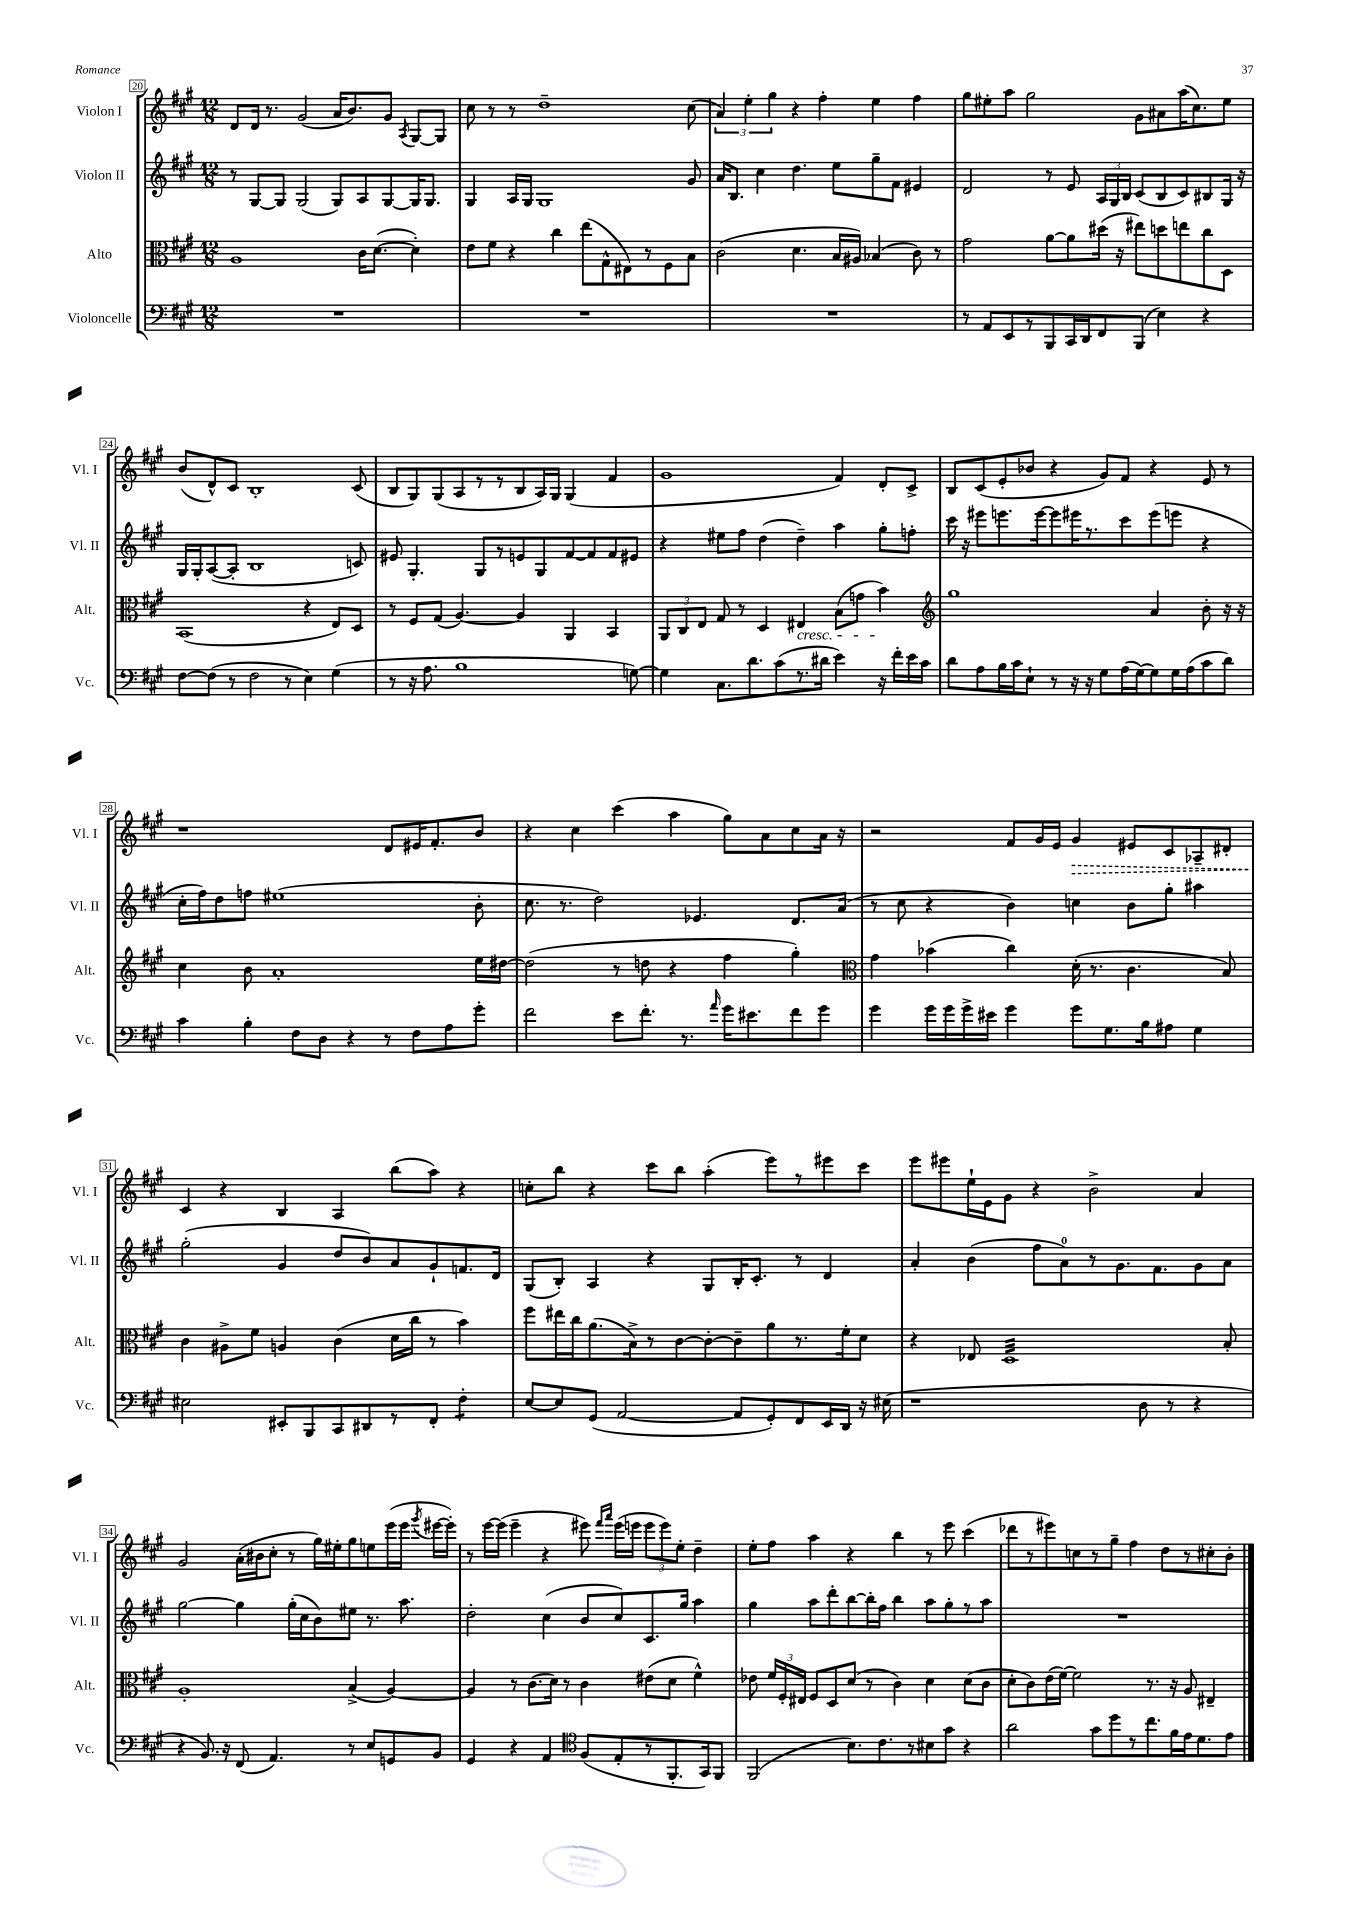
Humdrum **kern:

**kern	**kern	**kern	**kern
*staff4	*staff3	*staff2	*staff1
*clefF4	*clefC3	*clefG2	*clefG2
*k[f#c#g#]	*k[f#c#g#]	*k[f#c#g#]	*k[f#c#g#]
*M12/8	*M12/8	*M12/8	*M12/8
1.r	1A	8r	8d
.	.	[8G#	16d
.	.	.	8.r
.	.	8G#]	.
.	.	(2G#	(2g#
.	.	8G#)	16a
.	.	.	8.b)
.	16c#	8A	.
.	([8.d	.	.
.	.	[8G#	8g#
.	.	.	8qA
.	4d'])	16G#]	[8G#
.	.	8.G#	.
.	.	.	8G#]
=	=	=	=
1.r	8e	4G#	8cc#
.	8f#	.	8r
.	4r	16A	8r
.	.	16G#	.
.	.	1G#	1dd~
.	4cc#	.	.
.	(8ee	.	.
.	8G#^^	.	.
.	8E#)	.	.
.	8r	.	.
.	8F#	.	.
.	8B	8g#	(8cc#
=	=	=	=
1.r	(2c#	16a	6a)
.	.	8.B	.
.	.	.	6ee'
.	.	4cc#	.
.	.	.	6gg#
.	4.d	4.dd	4r
.	.	.	4ff#'
.	16B	8ee	.
.	16A#)	.	.
.	(4B-	8gg#~	4ee
.	.	8f#	.
.	8c#)	4e#	4ff#
.	8r	.	.
=	=	=	=
8r	2g#	2d	8gg#
8AA	.	.	8ee#'
8EE	.	.	8aa
8r	.	.	2gg#
8BBB	[8a	8r	.
16CC#	8a]	8e	.
16DD	.	.	.
8FF#	(16dd#	24A	.
.	.	24G#	.
.	16r	.	.
.	.	24B	.
(8BBB	8ee#)	(8c#	8g#
4E)	8dd	8B	8a#
.	8ee	8c#)	(16aa
.	.	.	8.cc#)
4r	8cc#	8B#	.
.	8D	16G#	8ee#
.	.	16r	.
=	=	=	=
[8F#	(1BB	16G#	(8b
.	.	16G#'	.
(8F#]	.	([8A	8d^^)
8r	.	8A']	8c#
2F#	.	1B	1B'
8r	.	.	.
4E)	4r	.	.
(4G#	8E)	.	.
.	8D	8c)	(8c#
=	=	=	=
8r	8r	8e#	8B
16r	8F#	4.G#'	8G#)
8.A	.	.	.
.	(8G#	.	(8G#
1B	[4.A)	.	8A
.	.	8G#	8r
.	.	8r	8r
.	4A]	8e	8B
.	.	8G#	16A)
.	.	.	16G#
.	4AA	[8f#	(4G#
.	.	8f#]	.
.	4BB	8f#	4f#
[8G)	.	8e#	.
=	=	=	=
4G]	12AA	4r	1g#
.	12C#	.	.
.	12E	.	.
8.C#	8G#	8ee#	.
.	8r	8ff#	.
8.d	.	.	.
.	4D	(4dd	.
(8c#	.	.	.
8.r	4E#	4dd~)	.
16d#	.	.	.
4e)	(8B	4aa	4f#)
.	8g	.	.
16r	4b)	8gg#'	8d'
16f#'	.	.	.
16e	.	8ff'	8c#^
16c#	.	.	.
=	=	=	=
*	*clefG2	*	*
8d	1gg#	16ccc#	8B
.	.	16r	.
8A	.	8eee#	(8c#
16B	.	8.eee	8e'
16c#	.	.	.
8E`	.	.	8b-
.	.	[16eee	.
8r	.	8eee]	4r
16r	.	16eee#	.
16r	.	8.r	.
8G#	.	.	8g#)
(16A	.	8ccc#	8f#
[16G#)	.	.	.
8G#]	4a	(8eee#	4r
16G#	.	8eee	.
(16A	.	.	.
8c#	8b'	4r	8e
8d)	16r	.	8r
.	16r	.	.
=	=	=	=
4c#	4cc#	16cc#'	1r
.	.	16ff#)	.
.	.	8dd	.
4B'	8b	8ff	.
.	1a'	(1ee#	.
8F#	.	.	.
8D	.	.	.
4r	.	.	.
8r	.	.	8d
8F#	.	.	16e#
.	.	.	8.f#'
8A	.	.	.
8g#'	16ee	8b'	8b
.	[16dd#	.	.
=	=	=	=
2f#	(2dd#]	8.cc#	4r
.	.	8.r	.
.	.	.	4cc#
.	.	2dd)	.
8e	8r	.	(4ccc#
8.f#'	8dd	.	.
.	4r	.	4aa
8.r	.	.	.
.	.	4.e-	.
16qqa	.	.	.
16g#	4ff#	.	8gg#)
8.e#	.	.	.
.	.	.	8a
8f#	4gg#')	8.d	8cc#
8g#	.	.	16a
.	.	(16a	16r
=	=	=	=
*	*clefC3	*	*
4g#	4g#	8r	2r
.	.	8cc#	.
16g#	(4b-	4r	.
16g#	.	.	.
16g#^	.	.	.
16e#	.	.	.
4g#	4cc#)	4b)	8f#
.	.	.	16g#
.	.	.	16e
8g#	(16d'	4cc	4g#
.	8.r	.	.
8.G#	.	.	.
.	4.c#	8b	8e#
16B	.	.	.
8A#	.	8gg#'	8c#
4G#	.	4aa#	8A-~
.	8B)	.	8d#'
=	=	=	=
2E#	4c#	(2gg#'	4c#
.	8A#^	.	4r
.	8f#	.	.
8EE#'	4A	4g#	4B
8BBB	.	.	.
8CC#	(4c#	8dd	4A
8DD#	.	8b)	.
8r	16d	8a	(8bb
.	16cc#	.	.
8FF#'	8r	8g#`	8aa)
4F#'	4b)	8.f	4r
.	.	16d	.
=	=	=	=
[8E	8ff#	(8G#	8cc'
8E]	16ee#	8B')	8bb
.	16cc#	.	.
(8GG#	(8.a	4A	4r
[2AA	.	.	.
.	16B^)	.	.
.	8r	4r	8ccc#
.	[8c#	.	8bb
.	8c#'_	8G#	(4aa'
8AA]	8c#~]	16B'	.
.	.	8.c#'	.
8GG#')	8a	.	8eee)
8FF#	8.r	8r	8r
16EE	.	4d	8eee#
16DD	16f#'	.	.
16r	8d	.	8ccc#
(16E#	.	.	.
=	=	=	=
1r	4r	4a'	8eee
.	.	.	8eee#
.	8E-	(4b	16ee`
.	.	.	16e
.	1D	.	8g#
.	.	8ff#	4r
.	.	8a)	.
.	.	8r	2b^
.	.	8.g#	.
8D	.	.	.
.	.	8.f#	.
8r	.	.	.
4r	.	8g#	4a
.	8B'	8a	.
=	=	=	=
4r	1A'	[2gg#	2g#
8.BB)	.	.	.
16r	.	.	.
(8FF#	.	4gg#]	(16a'
.	.	.	16b#
4.AA)	.	.	8cc#'
.	.	(16gg#'	8r
.	.	16cc#	.
.	.	8b)	16gg#)
.	.	.	16ee#'
8r	(4B^	8ee#	8gg#
8E	.	8.r	8ee
8GG	[4A)	.	(16eee
.	.	8.aa	16eee
.	.	.	8qggg#
8BB	.	.	[16eee#
.	.	.	16eee#'])
=	=	=	=
4GG#	4A]	2dd'	8r
.	.	.	[16eee
.	.	.	(16eee]
4r	8r	.	4eee~
.	(8.c#	.	.
4AA	.	(4cc#	4r
.	16d)	.	.
.	8r	.	.
*clefC4	*	*	*
(8F#	4c#	8b	8eee#)
.	.	.	16qqfff#
.	.	.	16qqaaa
8E'	.	8cc#)	(16eee#
.	.	.	16eee
8r	(8e#	8.c#	12eee
.	.	.	12eee)
8.FF#'	8d	.	.
.	.	.	12ee'
.	.	16gg#	.
.	4f#^^)	4aa	4dd~
16GG#)	.	.	.
8FF#	.	.	.
=	=	=	=
(2FF#	8e-	4gg#	8ee'
.	24f#	.	8ff#
.	24F#'	.	.
.	24E#	.	.
.	8F#	8aa	4aa
.	8D	8ddd'	.
8.B)	(8d	[8bb	4r
.	8r	16bb']	.
8.c#	.	16ff#	.
.	4c#)	4bb	4bb
8r	.	.	.
8B#	4d	8aa	8r
8g#	.	8gg#'	8eee
4r	(8d	8r	(4ccc#
.	8c#	8aa	.
=	=	=	=
2a	8d'	1.r	8ddd-
.	8c#)	.	8r
.	(16e	.	8eee#)
.	[16f#)	.	.
.	2f#]	.	8cc
8g#	.	.	8r
8dd	.	.	8gg#~
8r	.	.	4ff#
8.cc#	8.r	.	.
.	.	.	8dd
16f#	16r	.	.
16e	8A	.	8r
8.d	.	.	.
.	4E#~	.	8cc#'
8e	.	.	8b'
==	==	==	==
*-	*-	*-	*-
